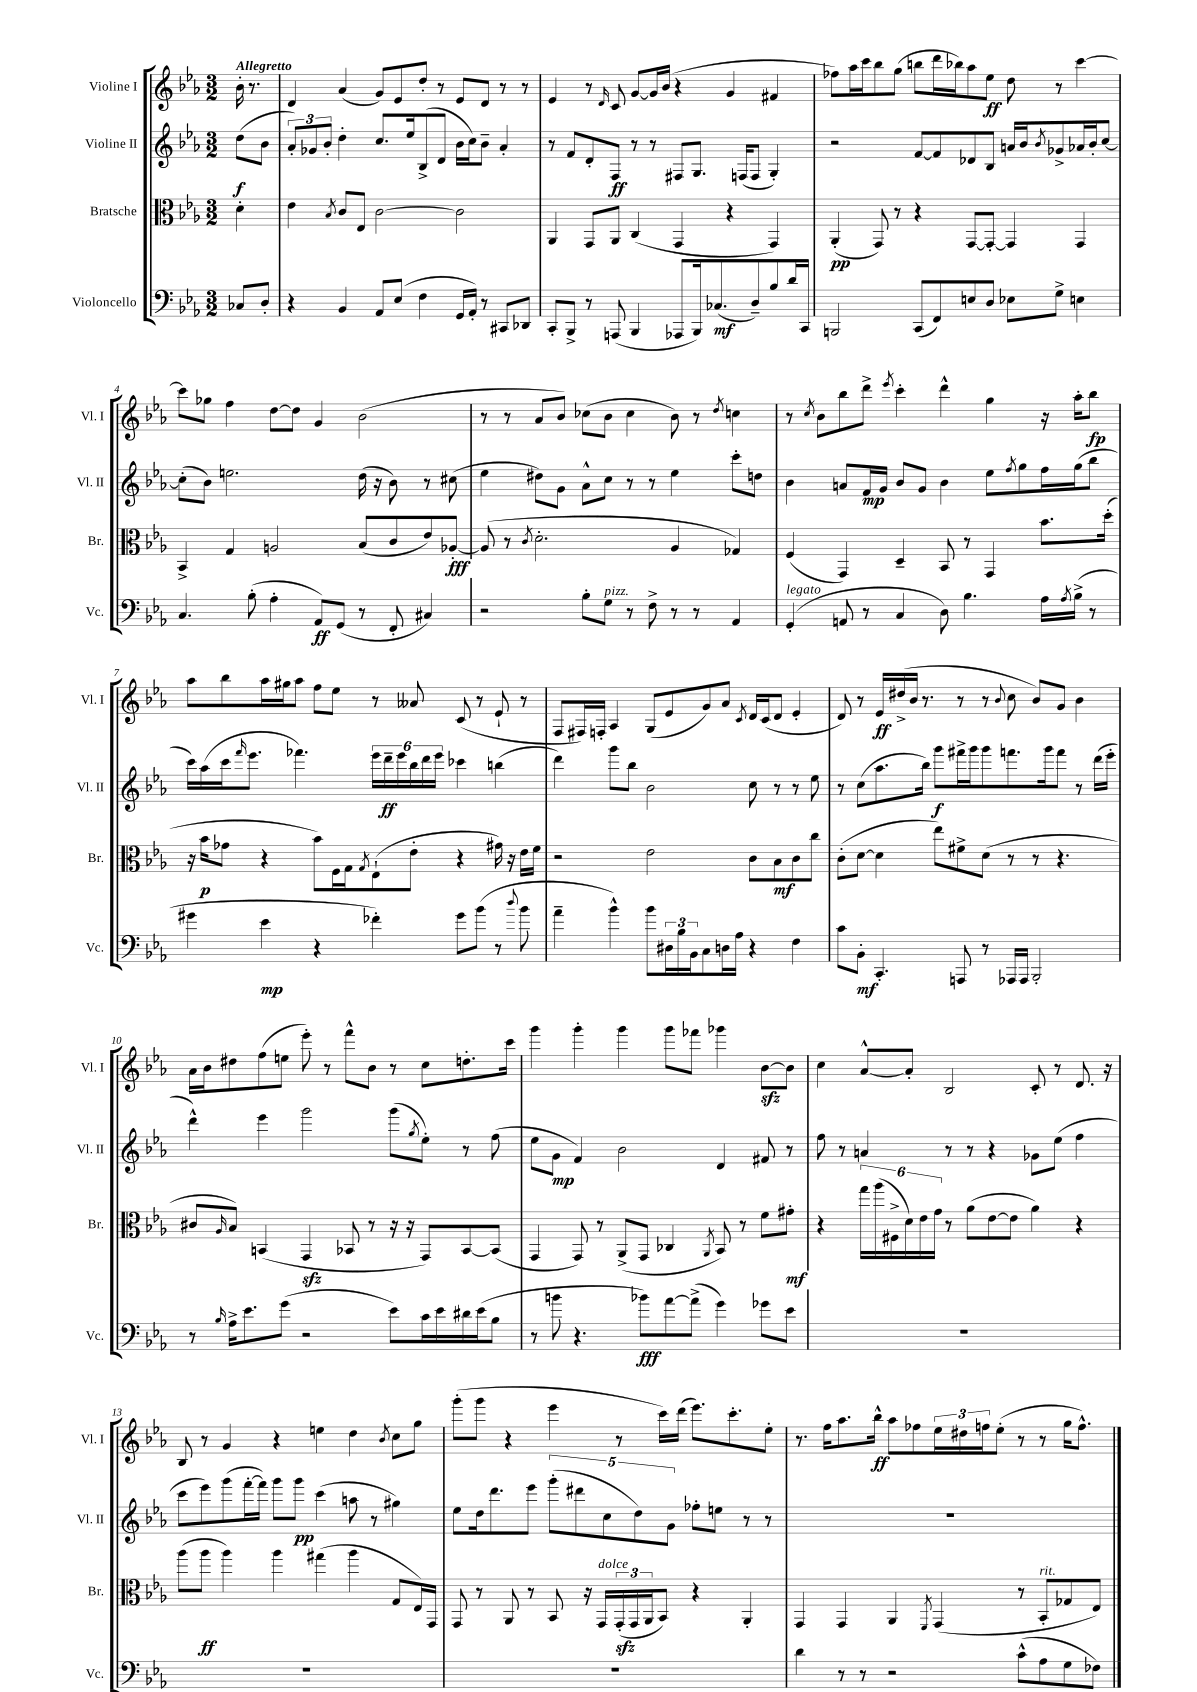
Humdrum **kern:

**kern	**dynam	**kern	**dynam	**kern	**dynam	**kern	**dynam
*part4	*part4	*part3	*part3	*part2	*part2	*part1	*part1
*staff4	*staff4	*staff3	*staff3	*staff2	*staff2	*staff1	*staff1
*I"Violoncello	*	*I"Bratsche	*	*I"Violine II	*	*I"Violine I	*
*I'Vc.	*	*I'Br.	*	*I'Vl. II	*	*I'Vl. I	*
*clefF4	*	*clefC3	*	*clefG2	*	*clefG2	*
*k[b-e-a-]	*	*k[b-e-a-]	*	*k[b-e-a-]	*	*k[b-e-a-]	*
*M3/2	*	*M3/2	*	*M3/2	*	*M3/2	*
=	=	=	=	=	=	=	=
!	!	!	!	!	!	!LO:TX:a:B:t=Allegretto	!
8C-X/L	.	4d'\	.	(8dd\L	f	16b-'\	.
.	.	.	.	.	.	8.r	.
8D'/J	.	.	.	8b-\J	.	.	.
=1	=1	=1	=1	=1	=1	=1	=1
4r	.	4e-\	.	12a-'/L)	.	4d/	.
.	.	.	.	12g-X/	.	.	.
.	.	.	.	12b-'/J	.	.	.
.	.	8qB-/	.	.	.	.	.
4BB-/	.	8c/L	.	4dd'\	.	(4a-/	.
.	.	8E-/J	.	.	.	.	.
8AA-/L	.	[2c\	.	8.cc/L	.	8g/L)	.
(8E-/J	.	.	.	.	.	8e-/	.
.	.	.	.	16ee-/k	.	.	.
4F\	.	.	.	(8B-^/	.	8dd'/J	.
.	.	.	.	8d/J	.	8r	.
16GG/LL	.	2c\]	.	16b-\LL	.	8e-/L	.
16AA-'/JJ)	.	.	.	16cc\J)	.	.	.
8r	.	.	.	8b-~\J	.	8d/J	.
8CC#X/L	.	.	.	4a-'/	.	8r	.
8DD-X/J	.	.	.	.	.	8r	.
=2	=2	=2	=2	=2	=2	=2	=2
8CC'/L	.	4AA-/	.	8r	.	4e-/	.
8BBB-^/J	.	.	.	8f/L	.	.	.
8r	.	8GG/L	.	8d'/	.	8r	.
.	.	.	.	.	.	16qqd/	.
(8AAAn/	.	8AA-/J	.	8F/J	ff	8c/	.
4BBB-/	.	(4C/	.	8r	.	[8g/L	.
.	.	.	.	8r	.	16g/L]	.
.	.	.	.	.	.	(16b-/JJ	.
8AAA-X/L	.	4GG/	.	8F#X/L	.	4r	.
16BBB-/k)	.	.	.	8.G/J	.	.	.
(8.C-X/	mf	.	.	.	.	.	.
.	.	4r	.	.	.	4g/	.
.	.	.	.	(16Fn/KL	.	.	.
8D~/)	.	.	.	8F/J	.	.	.
8B-/	.	4GG/)	.	4G'/)	.	4f#X/	.
16d/L	.	.	.	.	.	.	.
16CC/JJ	.	.	.	.	.	.	.
=3	=3	=3	=3	=3	=3	=3	=3
2BBBn/	.	(4AA-'/	pp	2r	.	8ff-X\L)	.
.	.	.	.	.	.	16aa-\L	.
.	.	.	.	.	.	16ccc\J	.
.	.	8GG/)	.	.	.	8bb-\	.
.	.	8r	.	.	.	(8gg\J	.
(8CC/L	.	4r	.	[8f/L	.	8bbn\L	.
8FF/)	.	.	.	8f/]	.	16ddd\L	.
.	.	.	.	.	.	16bb-X\J)	.
8En/	.	[8GG/L	.	8d-X/	.	8aa-\	.
8D/J	.	8GG'/J_	.	8B-/J	.	8ee-\J	ff
8E-X\L	.	4GG/]	.	16an/LL	.	8dd\	.
.	.	.	.	16b-/J	.	.	.
.	.	.	.	8qb-/	.	.	.
8G^\J	.	.	.	8g-X^/	.	8r	.
4En\	.	4GG/	.	16a-X/L	.	[4ccc\	.
.	.	.	.	16b-'/J	.	.	.
.	.	.	.	[8cc/J	.	.	.
!!LO:LB:g=z
=4	=4	=4	=4	=4	=4	=4	=4
4.C/	.	4BB-^/	.	(8cc'\L]	.	8ccc\L]	.
.	.	.	.	8b-\J)	.	8gg-X\J	.
.	.	4G/	.	2.een\	.	4ff\	.
(8B-'\	.	.	.	.	.	.	.
4A-'\	.	2An/	.	.	.	[8dd\L	.
.	.	.	.	.	.	8dd\J]	.
8AA-/L)	ff	.	.	.	.	4g/	.
(8GG/J	.	.	.	.	.	.	.
8r	.	(8B-/L	.	(16dd\	.	(2b-\	.
.	.	.	.	16r	.	.	.
8FF'/	.	8c/	.	8b-\)	.	.	.
4C#X/)	.	8e-/)	.	8r	.	.	.
.	.	[8A-X'/J	fff	(8cc#X\	.	.	.
=5	=5	=5	=5	=5	=5	=5	=5
2r	.	(8A-/]	.	4ee-\	.	8r	.
.	.	8r	.	.	.	8r	.
.	.	8qc/	.	.	.	.	.
.	.	2.d'\	.	8dd#X\L)	.	8a-/L	.
.	.	.	.	8g\J	.	8b-/J)	.
8B-'\L	.	.	.	8a-^^\L	.	(8cc-X\L	.
!LO:TX:a:i:t=pizz.	!	!	!	!	!	!	!
8G\J	.	.	.	8cc\J	.	8b-\J	.
8r	.	.	.	8r	.	4cc-\	.
8F^\	.	.	.	8r	.	.	.
8r	.	4A-/	.	4ee-\	.	8b-\)	.
8r	.	.	.	.	.	8r	.
.	.	.	.	.	.	8qdd/	.
4AA-/	.	4G-X/)	.	8ccc'\L	.	4ccn\	.
.	.	.	.	8ddn\J	.	.	.
=6	=6	=6	=6	=6	=6	=6	=6
!LO:TX:a:i:t=legato	!	!	!	!	!	!	!
(4GG'/	.	(4F/	.	4b-\	.	8r	.
.	.	.	.	.	.	8qcc/	.
.	.	.	.	.	.	8b-\L	.
8AAn/	.	4GG/)	.	8an/L	.	8bb-\	.
8r	.	.	.	16f/L	mp	8ddd^\J	.
.	.	.	.	16g/JJ	.	.	.
.	.	.	.	.	.	8qeee-/	.
4C/	.	4D~/	.	8b-/L	.	4ccc'\	.
.	.	.	.	8g/J	.	.	.
8D\)	.	8BB-/	.	4b-\	.	4ddd^^\	.
4.B-\	.	8r	.	.	.	.	.
.	.	4GG/	.	8ee-\L	.	4gg\	.
.	.	.	.	8qff/	.	.	.
.	.	.	.	8gg\	.	.	.
16A-\LL	.	8.b-\L	.	16ff\L	.	16r	.
8qA-/	.	.	.	.	.	.	.
(16B-^\JJ	.	.	.	(16gg\J	.	16aa-'\KL	.
8r	.	.	.	8bb-\J	.	8bb-\J	fp
.	.	(16dd'\Jk	.	.	.	.	.
!!LO:LB:g=z
=7	=7	=7	=7	=7	=7	=7	=7
4g#X\	.	16r	.	16ccc\LL)	.	8aa-\L	.
.	.	16b-\KL	p	(16aa-\	.	.	.
.	.	8g-X\J	.	16ccc\J	.	8bb-\	.
.	.	.	.	16qqfff/	.	.	.
.	.	.	.	8.eee-\J	.	.	.
4e-\	mp	4r	.	.	.	16aa-\L	.
.	.	.	.	.	.	16gg#X\J	.
.	.	.	.	4.fff-X\)	.	8aa-\J	.
4r	.	8b-\L)	.	.	.	8ff\L	.
.	.	16F\L	.	.	.	8ee-\J	.
.	.	16G\J	.	.	.	.	.
.	.	8qG/	.	.	.	.	.
4f-X'\)	.	(8E-`\	.	24eee-\LL	.	8r	.
.	.	.	.	24ddd~\	ff	.	.
.	.	.	.	24eee-\	.	.	.
.	.	8e-'\J	.	24bb-\	.	8a--X/	.
.	.	.	.	24ddd\	.	.	.
.	.	.	.	24eee-\JJ	.	.	.
8g#\L	.	4r	.	4ccc-X\	.	(8c/	.
(8b-\J	.	.	.	.	.	8r	.
8r	.	16g#X\)	.	(4bbn\	.	8e-`/	.
.	.	16r	.	.	.	.	.
8qqdd/	.	.	.	.	.	.	.
8b-\	.	16e-\LL	.	.	.	8r	.
.	.	16f\JJ	.	.	.	.	.
=8	=8	=8	=8	=8	=8	=8	=8
4a-~\	.	2r	.	4ddd\)	.	8F/L	.
.	.	.	.	.	.	16F#X/L)	.
.	.	.	.	.	.	16Fn'/JJ	.
4b-^^\)	.	.	.	8ggg\L	.	4A-/	.
.	.	.	.	8bb-\J	.	.	.
8b-\L	.	2e-\	.	2b-\	.	(8G/L	.
24D#X\L	.	.	.	.	.	8e-/	.
24B-\	.	.	.	.	.	.	.
24BB-\J	.	.	.	.	.	.	.
8C\	.	.	.	.	.	8g/)	.
16Dn\L	.	.	.	.	.	8a-/J	.
16A-\JJ	.	.	.	.	.	.	.
.	.	.	.	.	.	8qc/	.
4r	.	8c\L	.	8cc\	.	16d/LL	.
.	.	.	.	.	.	(16c/J	.
.	.	8B-\	mf	8r	.	8d/J	.
4F\	.	8c\	.	8r	.	4e-'/	.
.	.	8cc\J	.	8ee-\	.	.	.
=9	=9	=9	=9	=9	=9	=9	=9
8c\L	.	(8c'\L	.	8r	.	8d/)	.
8BB-'\J	mf	[8d\J	.	(8cc\L	.	8r	.
4.CC'/	.	4d\]	.	8.aa-\	.	16e-/LL	ff
.	.	.	.	.	.	(16dd#X^/	.
.	.	.	.	.	.	16b-/JJ	.
.	.	.	.	16bb-\Jk)	.	8.r	.
.	.	8ee-\L)	.	8ggg\L	f	.	.
8AAAn/	.	8f#X^\	.	16fff#X^\L	.	8r	.
.	.	.	.	16ggg\J	.	.	.
8r	.	(8d\J	.	8ggg\	.	8r	.
.	.	.	.	.	.	8qqb-/	.
16AAA-X/LL	.	8r	.	8.fffn\	.	8cc\	.
16AAA-/JJ	.	.	.	.	.	.	.
2BBB-'/	.	8r	.	.	.	8b-/L)	.
.	.	.	.	16ggg\k	.	.	.
.	.	4.r	.	8fff\J	.	8g/J	.
.	.	.	.	8r	.	4b-\	.
.	.	.	.	(16ddd\LL	.	.	.
.	.	.	.	16eee-'\JJ	.	.	.
!!LO:LB:g=z
=10	=10	=10	=10	=10	=10	=10	=10
8r	.	8c#X/L	.	4ddd^^\)	.	16a-\LL	.
.	.	.	.	.	.	16b-\J	.
16qqB-/	.	16qqA-/	.	.	.	.	.
16A-^\KL	.	8B-/J)	.	.	.	8dd#X\	.
8.e-\	.	.	.	.	.	.	.
.	.	(4BBn/	.	4eee-\	.	(8ff\	.
(8g\J	.	.	.	.	.	8een\J	.
2r	.	4GGzz/	.	2ggg\	.	8eee-'\)	.
.	.	.	.	.	.	8r	.
.	.	8BB-X/	.	.	.	8fff^^\L	.
.	.	8r	.	.	.	8b-\J	.
8e-\L)	.	16r	.	(8ggg\L	.	8r	.
.	.	16r	.	.	.	.	.
.	.	.	.	8qgg/	.	.	.
16c\L	.	8GG/L)	.	8ee-'\J)	.	8cc\L	.
16e-\	.	.	.	.	.	.	.
16d#X\	.	[8BB-/	.	8r	.	8.ddn'\	.
(16e-\J	.	.	.	.	.	.	.
8B-\J	.	(8BB-/J]	.	(8ff\	.	.	.
.	.	.	.	.	.	16ccc\Jk	.
=11	=11	=11	=11	=11	=11	=11	=11
8r	.	4GG/	.	8ee-\L	.	4ggg\	.
8bn\	.	.	.	8g\J	mp	.	.
4.r	.	8GG/)	.	4f/)	.	4ggg'\	.
.	.	8r	.	.	.	.	.
.	.	(8AA-^/L	.	2b-\	.	4ggg\	.
8b-X\L)	fff	8GG/J	.	.	.	.	.
[8a-\	.	4C-X/	.	.	.	8ggg\L	.
(8a-^\J]	.	.	.	.	.	8fff-X\J	.
.	.	8qAA-/	.	.	.	.	.
4g\)	.	8BB-/)	.	4d/	.	4ggg-X\	.
.	.	8r	.	.	.	.	.
8g-X\L	.	8f\L	.	8f#X/	.	[8b-zz\L	.
8e-\J	.	8g#X'\J	mf	8r	.	8b-\J]	.
=12	=12	=12	=12	=12	=12	=12	=12
1.r	.	4r	.	8ff\	.	4cc\	.
.	.	.	.	8r	.	.	.
.	.	24gg\LL	.	4an/	.	[8a-^^/L	.
.	.	(24aa-\	.	.	.	.	.
.	.	24F#X^\	.	.	.	.	.
.	.	24d\)	.	.	.	8a-'/J]	.
.	.	24e-\	.	.	.	.	.
.	.	24g\JJ	.	.	.	.	.
.	.	8r	.	8r	.	2B-/	.
.	.	(8a-\L	.	8r	.	.	.
.	.	[8e-\	.	4r	.	.	.
.	.	8e-\J]	.	.	.	.	.
.	.	4a-\)	.	8g-X\L	.	8c'/	.
.	.	.	.	(8ee-\J	.	8r	.
.	.	4r	.	4ff\	.	8.d/	.
.	.	.	.	.	.	16r	.
!!LO:LB:g=z
=13	=13	=13	=13	=13	=13	=13	=13
1.r	.	(8aa-\L	.	8ccc\L	.	8B-/	.
.	.	8aa-\J	ff	8eee-\)	.	8r	.
.	.	4aa-\)	.	(8ggg\	.	4g/	.
.	.	.	.	[16fff'\L	.	.	.
.	.	.	.	16fff\JJ])	.	.	.
.	.	4aa-\	.	8ggg\L	.	4r	.
.	.	.	.	8ggg\J	pp	.	.
.	.	(4gg#X\	.	(4ccc\	.	4een\	.
.	.	4aa-\	.	8aan\	.	4dd\	.
.	.	.	.	8r	.	.	.
.	.	.	.	.	.	8qb-/	.
.	.	8G/L	.	4gg#X\)	.	8cc\L	.
.	.	16E-/L)	.	.	.	8gg\J	.
.	.	16GG/JJ	.	.	.	.	.
=14	=14	=14	=14	=14	=14	=14	=14
1.r	.	8GG/	.	8ee-\L	.	(8ggg'\L	.
.	.	8r	.	16dd\k	.	8ggg\J	.
.	.	.	.	8.ddd\	.	.	.
.	.	8AA-/	.	.	.	4r	.
.	.	8r	.	8eee-\J	.	.	.
.	.	8BB-/	.	(10ggg'\L	.	4eee-\	.
.	.	.	.	10ddd#X\	.	.	.
.	.	16r	.	.	.	.	.
!	!	!LO:TX:a:i:t=dolce	!	!	!	!	!
.	.	16GG/LL	.	.	.	.	.
.	.	.	.	10cc\	.	.	.
.	.	(24GGzz'/	.	.	.	8r	.
.	.	24GG/	.	.	.	.	.
.	.	.	.	10dd\)	.	.	.
.	.	24AA-/J	.	.	.	.	.
.	.	8BB-/J)	.	.	.	16ccc\LL)	.
.	.	.	.	10g\J	.	.	.
.	.	.	.	.	.	(16ddd\JJ	.
.	.	4r	.	8ff-X'\L	.	8.eee-\L)	.
.	.	.	.	8een\J	.	.	.
.	.	.	.	.	.	8.ccc'\	.
.	.	4AA-'/	.	8r	.	.	.
.	.	.	.	8r	.	8ee-'\J	.
=15	=15	=15	=15	=15	=15	=15	=15
4d\	.	4GG/	.	1.r	.	8.r	.
.	.	.	.	.	.	16ff\KL	.
8r	.	4GG/	.	.	.	8.aa-\	.
8r	.	.	.	.	.	.	.
.	.	.	.	.	.	16bb-^^\Jk	ff
2r	.	4AA-/	.	.	.	8aa-\L	.
.	.	.	.	.	.	8ff-X\	.
.	.	8qFF/	.	.	.	.	.
.	.	(4GG/	.	.	.	24ee-\L	.
.	.	.	.	.	.	24dd#X\	.
.	.	.	.	.	.	24ffn\J	.
.	.	.	.	.	.	(8ee-'\J	.
(8c^^\L	.	8r	.	.	.	8r	.
!	!	!LO:TX:a:i:t=rit.	!	!	!	!	!
8A-\	.	8BB-'/L	.	.	.	8r	.
8G\	.	8G-X/	.	.	.	16gg\KL	.
.	.	.	.	.	.	8.ff^^\J)	.
8F-X\J)	.	8E-/J)	.	.	.	.	.
==	==	==	==	==	==	==	==
*-	*-	*-	*-	*-	*-	*-	*-
